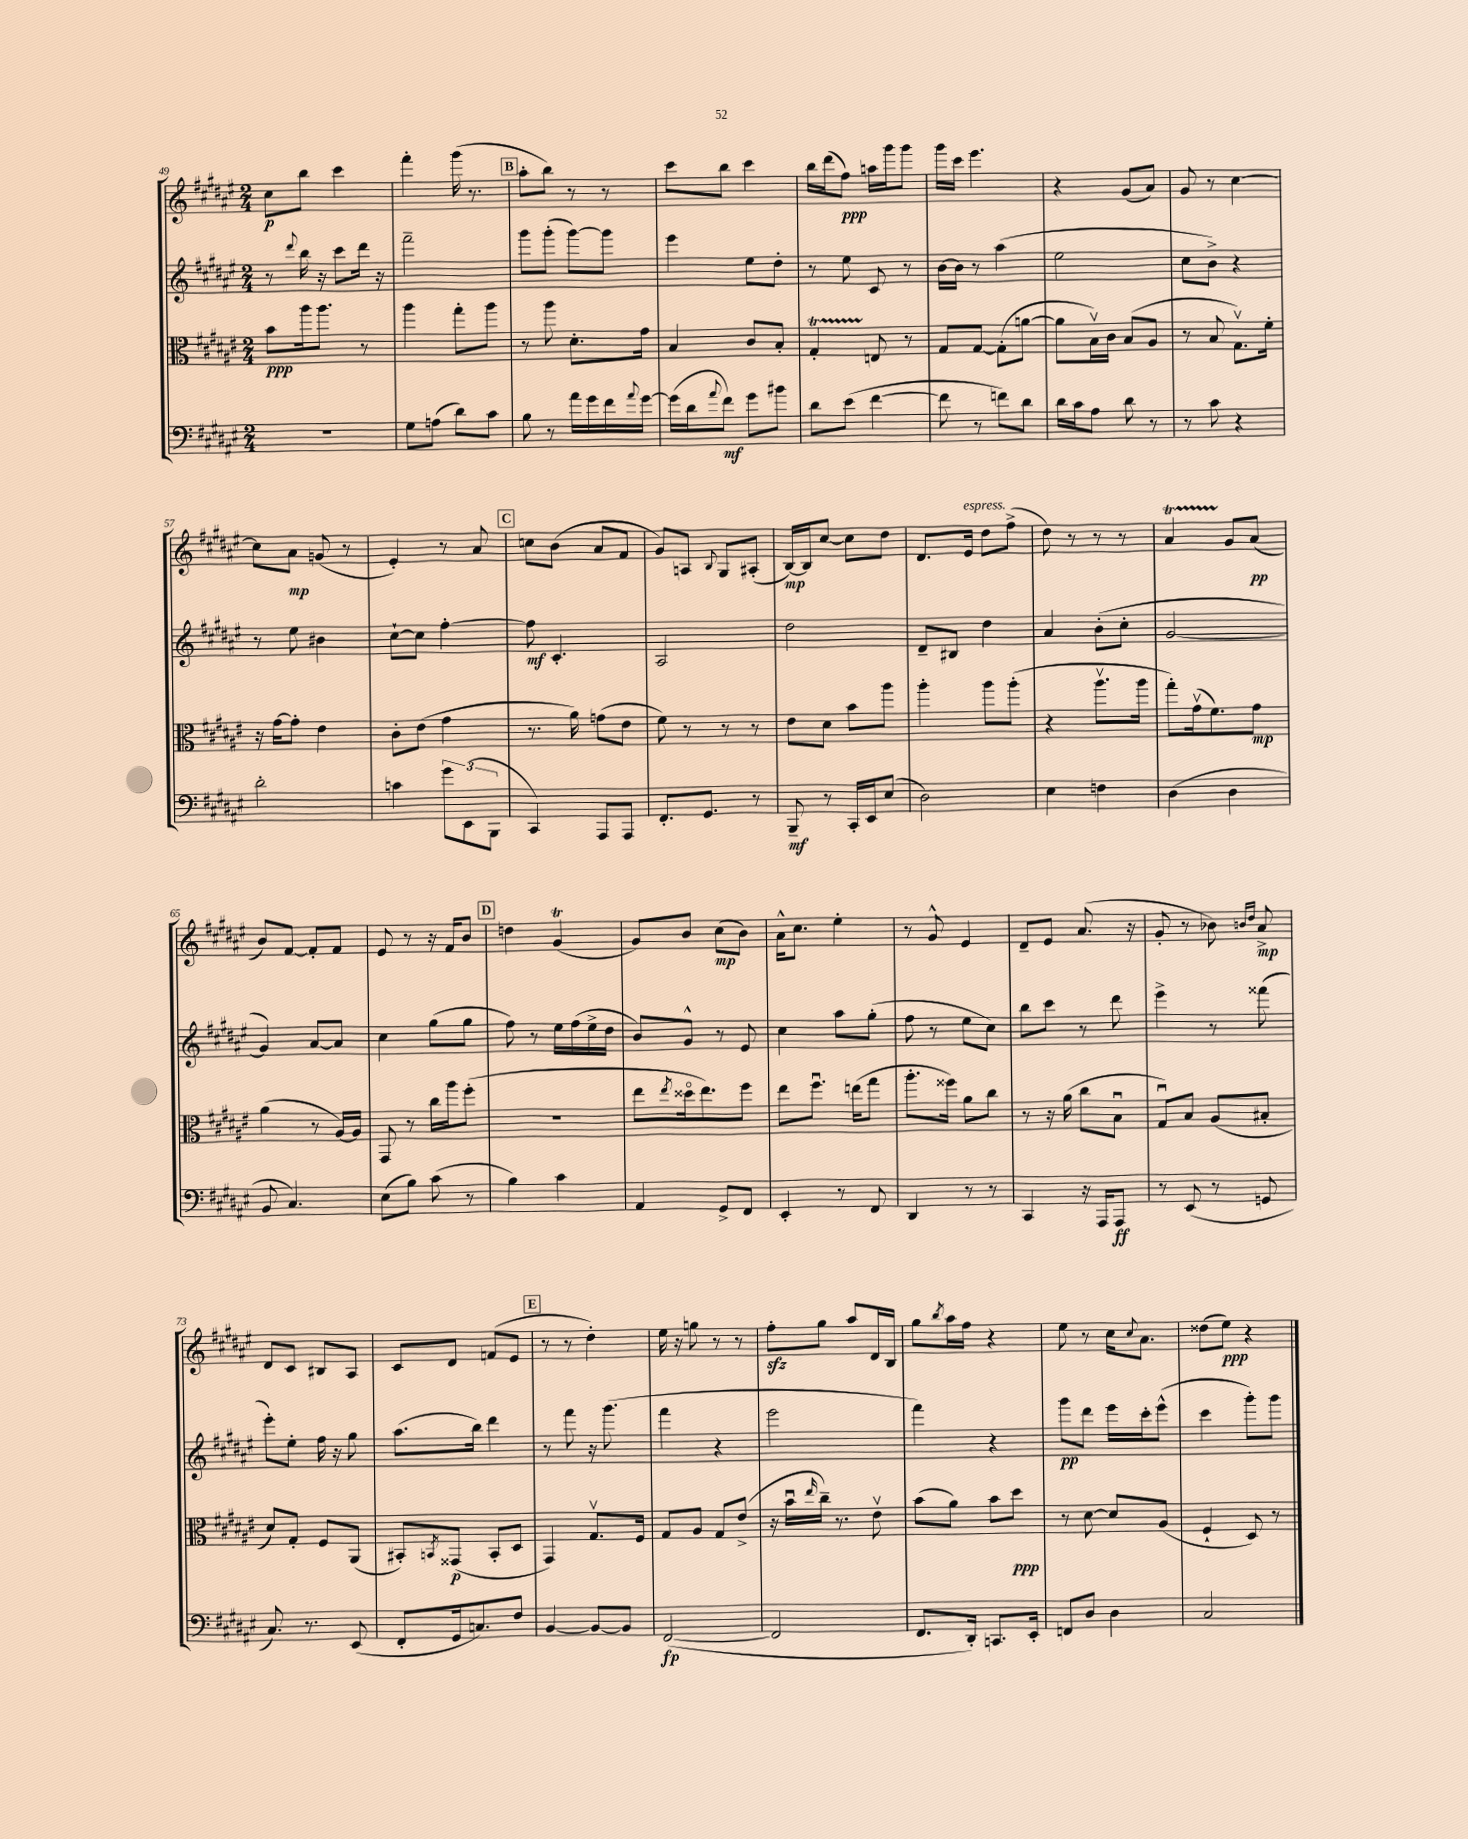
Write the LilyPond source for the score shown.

<<
\new StaffGroup <<
\new Staff = "s0" {
    \clef treble \key fis \major \numericTimeSignature \time 2/4
    cis''8\p b''8 cis'''4 |
    fis'''4-. gis'''16( r8. |
    \mark \markup { \box "B" } ais''8-. b''8) r8 r8 |
    cis'''8 b''8 cis'''4 |
    b''16 dis'''16( fis''8\ppp) a''16 gis'''16 gis'''8 |
    gis'''16 cis'''16 eis'''4. |
    r4 gis'8( ais'8) |
    gis'8 r8 cis''4~ |
    cis''8 ais'8\mp g'8( r8 |
    eis'4-.) r8 ais'8 |
    \mark \markup { \box "C" } c''8 b'8( ais'8 fis'8 |
    gis'8) a8 \appoggiatura { b8 } gis8 ais8-.( |
    b16~\mp) b16 cis''8~ cis''8 dis''8 |
    dis'8. eis'16^\markup { \italic "espress." } dis''8 fis''8->( |
    dis''8) r8 r8 r8 |
    ais'4\startTrillSpan gis'8\stopTrillSpan ais'8\pp( |
    b'8) fis'8~ fis'8-. fis'8 |
    eis'8 r8 r16 fis'16 b'8 |
    \mark \markup { \box "D" } d''4 gis'4\trill( |
    gis'8) b'8 cis''8\mp( b'8) |
    ais'16-^ cis''8. eis''4-. |
    r8 gis'8-^ eis'4 |
    dis'8-- eis'8 ais'8.( r16 |
    gis'8-. r8 bes'8) \grace { b'16 dis''16 } ais'8->\mp |
    dis'8 cis'8 bis8 ais8 |
    cis'8 dis'8 f'8( eis'8 |
    \mark \markup { \box "E" } r8 r8 dis''4-.) |
    eis''16 r16 g''8 r8 r8 |
    fis''8-.\sfz gis''8 ais''8 dis'16 b16 |
    gis''8 \acciaccatura { b''8 } ais''16 fis''16 r4 |
    eis''8 r8 cis''16 \appoggiatura { cis''8 } ais'8. |
    disis''8( eis''8\ppp) r4 \bar "|." |
}
\new Staff = "s1" {
    \clef treble \key fis \major \numericTimeSignature \time 2/4
    r8 \appoggiatura { dis'''8 } b''16 r16 cis'''8 dis'''16 r16 |
    fis'''2-- |
    \mark \markup { \box "B" } gis'''8 gis'''8-.( gis'''8~) gis'''8 |
    eis'''4 eis''8 dis''8-. |
    r8 eis''8 cis'8 r8 |
    b'16~ b'16 r8 ais''4( |
    eis''2 |
    cis''8 b'8->) r4 |
    r8 eis''8 bis'4 |
    cis''8~-! cis''8 fis''4~-. |
    \mark \markup { \box "C" } fis''8\mf cis'4.-. |
    ais2 |
    dis''2 |
    dis'8-- bis8 dis''4 |
    ais'4 b'8-.( cis''8-. |
    gis'2~ |
    gis'4) ais'8~ ais'8 |
    cis''4 gis''8( gis''8 |
    \mark \markup { \box "D" } fis''8) r8 eis''16 fis''16( eis''16-> dis''16 |
    b'8) gis'8-^ r8 eis'8 |
    cis''4 ais''8 gis''8-.( |
    fis''8 r8 eis''8 cis''8) |
    b''8 cis'''8 r8 dis'''8 |
    eis'''4-> r8 fisis'''8( |
    eis'''8-.) eis''8-. fis''16 r16 gis''8 |
    ais''8.( b''16) dis'''4 |
    \mark \markup { \box "E" } r8 fis'''8 r16 gis'''8.( |
    fis'''4 r4 |
    eis'''2 |
    fis'''4) r4 |
    gis'''8\pp dis'''8 eis'''16 cis'''16-. eis'''8-^( |
    cis'''4 gis'''8-.) gis'''8 \bar "|." |
}
\new Staff = "s2" {
    \clef alto \key fis \major \numericTimeSignature \time 2/4
    b'8\ppp ais''16 ais''8. r8 |
    ais''4 gis''8-. ais''8 |
    \mark \markup { \box "B" } r8 ais''8 dis'8.-. gis'16 |
    b4 cis'8 b8-. |
    gis4-.\startTrillSpan e8\stopTrillSpan r8 |
    gis8 gis8~ gis8-.( a'8~ |
    a'8 b16\upbow) cis'16 b8( ais8 |
    r8 b8 gis8.\upbow) fis'16-. |
    r16 gis'16~ gis'8-. eis'4 |
    cis'8-. eis'8( gis'4 |
    \mark \markup { \box "C" } r8. ais'16) g'8( eis'8 |
    fis'8) r8 r8 r8 |
    eis'8 dis'8 b'8 ais''8 |
    ais''4-. ais''8 ais''8-.( |
    r4 ais''8.\upbow ais''16 |
    gis''8-.) gis'16\upbow( fis'8.) gis'8\mp |
    ais'4( r8 ais16~) ais16 |
    gis,8 r8 cis''16 ais''16 fis''8-.( |
    \mark \markup { \box "D" } r2 |
    eis''8 \acciaccatura { eis''8 } disis''16\flageolet eis''8.) fis''8 |
    eis''8 fis''8.\downbow e''16( gis''8 |
    ais''8.-. fisis''16) ais'8 cis''8 |
    r8 r16 ais'16( cis''8 b8\downbow |
    gis8\downbow) b8 ais8( bis8-. |
    dis'8) gis8-. fis8 ais,8( |
    bis,8-.) \acciaccatura { b,8 } gisis,8\p( b,8-. dis8 |
    \mark \markup { \box "E" } gis,4) gis8.\upbow fis16 |
    gis8 ais8 gis8 eis'8->( |
    r16 b'16\downbow \grace { eis''16 } cis''16--) r8. eis'8\upbow |
    b'8( ais'8) b'8 dis''8\ppp |
    r8 dis'8~ dis'8 ais8( |
    fis4-! dis8) r8 \bar "|." |
}
\new Staff = "s3" {
    \clef bass \key fis \major \numericTimeSignature \time 2/4
    R2 |
    gis8 a8( dis'8) cis'8 |
    \mark \markup { \box "B" } b8 r8 ais'16 gis'16 fis'16 \appoggiatura { ais'8 } gis'16~ |
    gis'16( dis'16 \appoggiatura { ais'8 } fis'8\mf) gis'8 bis'8 |
    dis'8 eis'8( fis'4~ |
    fis'8 r8 f'8) dis'8 |
    dis'16 cis'16 ais8 dis'8 r8 |
    r8 cis'8 r4 |
    dis'2-. |
    c'4 \tuplet 3/2 { gis'8 eis,8( b,,8 } |
    \mark \markup { \box "C" } cis,4) ais,,8 ais,,8 |
    fis,8.-. gis,8. r8 |
    b,,8--\mf r8 cis,16-. eis,16 eis8( |
    dis2) |
    eis4 f4 |
    dis4( dis4 |
    b,8 cis4.) |
    eis8( b8) cis'8( r8 |
    \mark \markup { \box "D" } b4) cis'4 |
    ais,4 gis,8-> fis,8 |
    eis,4-. r8 fis,8 |
    dis,4 r8 r8 |
    cis,4 r16 ais,,16 ais,,8\ff |
    r8 eis,8( r8 g,8 |
    cis8.) r8. eis,8( |
    fis,8-. gis,16 c8.) fis8 |
    \mark \markup { \box "E" } b,4~ b,8~ b,8 |
    fis,2~\fp( |
    fis,2 |
    fis,8. dis,16-.) c,8. eis,16-. |
    f,8 dis8 dis4 |
    cis2 \bar "|." |
}
>>
>>
\layout { \context { \Score currentBarNumber = #49 } }
